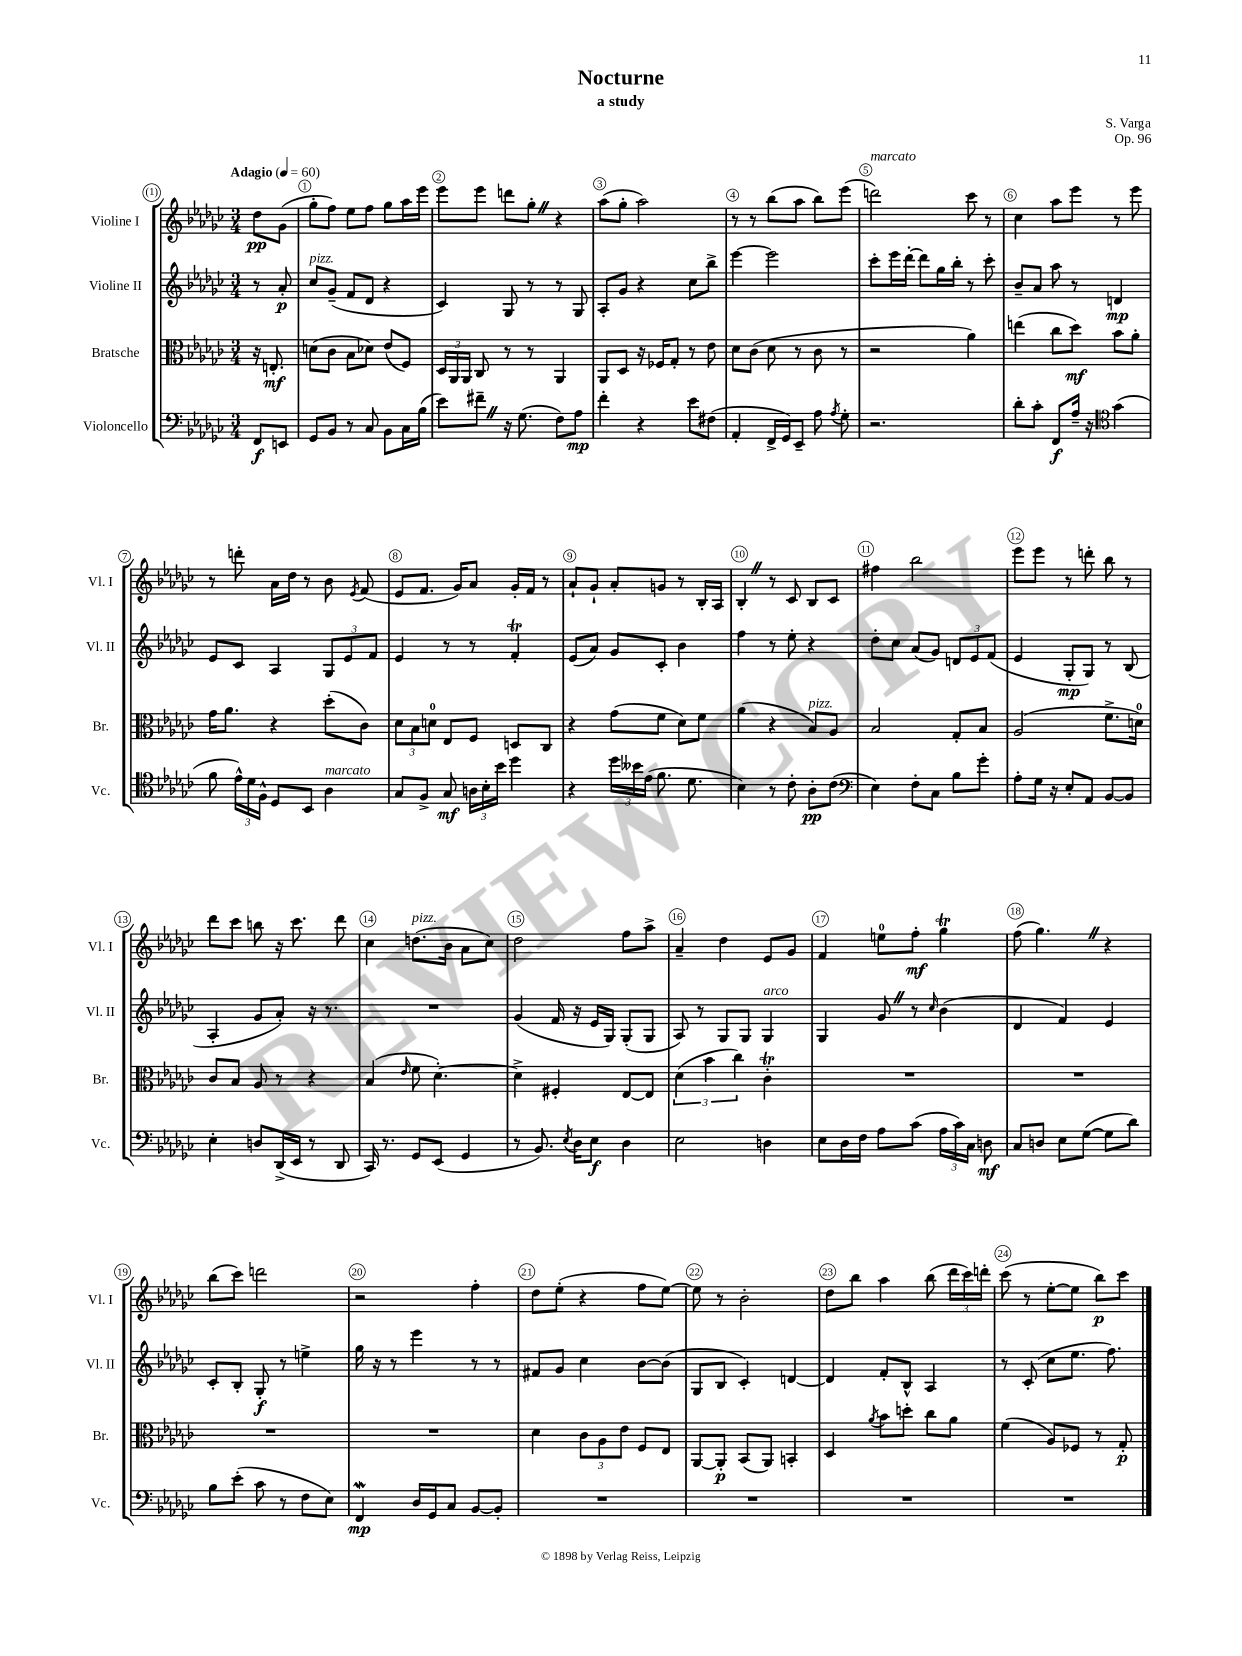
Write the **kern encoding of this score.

**kern	**kern	**kern	**kern
*staff4	*staff3	*staff2	*staff1
*clefF4	*clefC3	*clefG2	*clefG2
*k[b-e-a-d-g-c-]	*k[b-e-a-d-g-c-]	*k[b-e-a-d-g-c-]	*k[b-e-a-d-g-c-]
*M3/4	*M3/4	*M3/4	*M3/4
*MM60	*MM60	*MM60	*MM60
8FF	16r	8r	8dd-
.	8.E'	.	.
8EE	.	8a-'	(8g-
=	=	=	=
8GG-	(8d	8cc-	8gg-'
8BB-	8c-	(8g-~	8ff)
8r	8B-	8f	8ee-
8C-	8d-)	8d-	8ff
8BB-	(8e-	4r	8gg-
16C-	8F)	.	16aa-
(16B-	.	.	16eee-
=	=	=	=
8e-)	24D-	4c-)	8eee-
.	24AA-	.	.
.	24AA-	.	.
8f#~	8C-	.	8eee-
16r	8r	8G-	8ddd
(8.G-	.	.	.
.	8r	8r	8gg-'
8F)	4AA-	8r	4r
8A-	.	8G-	.
=	=	=	=
4f'	8AA-	8A-'	(8aa-
.	8D-	8g-	8gg-'
4r	16r	4r	2aa-)
.	16F-	.	.
.	8G-'	.	.
8e-	8r	8cc-	.
(8F#	8e-	8bb-^	.
=	=	=	=
4AA-'	8d-	[4eee-	8r
.	(8c-	.	8r
16FF^	8d-	2eee-]	(8bb-
16GG-)	.	.	.
8EE-~	8r	.	8aa-
8A-	8c-	.	8bb-)
8qA-	.	.	.
8G-'	8r	.	(8eee-
=	=	=	=
2.r	2r	8ccc-'	2ddd)
.	.	16eee-	.
.	.	[16ddd-'	.
.	.	8ddd-]	.
.	.	16gg-	.
.	.	16bb-'	.
.	4a-)	8r	8ccc-
.	.	8ccc-'	8r
=	=	=	=
8d-'	(4ee	8b-~	4cc-
8c-'	.	8a-	.
8FF	8cc-	8aa-	8aa-
16A-~	8dd-)	8r	8eee-
16r	.	.	.
*clefC4	*	*	*
(4g-	8b-	4d	8r
.	8a-'	.	8eee-
=	=	=	=
8f	16g-	8e-	8r
.	8.a-	.	.
24e-^^)	.	8c-	8ddd'
24d-	.	.	.
24F^^	.	.	.
8D-	4r	4A-	16a-
.	.	.	16dd-
8BB-	.	.	8r
4A-	(8dd-'	12G-	8b-
.	.	12e-	.
.	.	.	8qe-
.	8c-)	.	(8f
.	.	12f	.
=	=	=	=
8G-	12d-	4e-	8e-
.	12B-	.	.
8F^	.	.	8.f
.	12d	.	.
8G-	8E-	8r	.
.	.	.	16g-)
24A	8F	8r	8a-
24B-'	.	.	.
24b-	.	.	.
4dd-	8D	4f'	16g-'
.	.	.	16f
.	8C-	.	8r
=	=	=	=
4r	4r	(8e-	8a-`
.	.	8a-)	8g-`
24dd-	(8g-	8g-	8a-'
24b--	.	.	.
(24e-	.	.	.
8.f	8f	8c-'	8g
.	8d-)	4b-	8r
8.d-	.	.	.
.	8f	.	16B-'
.	.	.	16A-
=	=	=	=
4B-)	(4a-	4ff	4B-'
8r	4r	8r	8r
8c-'	.	8ee-'	8c-
8A-'	8B-)	4r	8B-
(8c-	8A-	.	8c-
=	=	=	=
*clefF4	*	*	*
4E-)	2B-	8dd-'	4ff#
.	.	8cc-	.
8F'	.	(8a-	2bb-
8C-	.	8g-)	.
8B-	8G-'	12d	.
.	.	12e-	.
8g-'	8B-	.	.
.	.	(12f	.
=	=	=	=
8A-'	(2A-	4e-	8eee-
16G-	.	.	8eee-
16r	.	.	.
8E-'	.	8G-'	8r
8AA-	.	8G-)	8ddd'
[8BB-	8.f^	8r	8bb-
8BB-]	.	(8B-	8r
.	16d)	.	.
=	=	=	=
4E-'	8c-	4A-'	8ddd-
.	8B-	.	8ccc-
8D	8A-	8g-	8bb
(16DD-^	8r	8a-')	16r
16EE-	.	.	8.ccc-
8r	4r	16r	.
.	.	8.r	.
8DD-	.	.	8ddd-
=	=	=	=
16CC-)	(4B-	2.r	4cc-
8.r	.	.	.
.	16qqe-	.	.
8GG-	8f	.	(8.dd
(8EE-	[4.d-')	.	.
.	.	.	16b-
4GG-	.	.	8a-
.	.	.	8cc-)
=	=	=	=
8r	4d-^]	(4g-	2dd-
8.BB-)	.	.	.
.	4F#'	16f	.
8qE-	.	.	.
16D-	.	16r	.
8E-	.	16e-	.
.	.	16G-)	.
4D-	[8E-	(8G-'	8ff
.	8E-]	8G-	8aa-^
=	=	=	=
2E-	(6d-	8A-)	4a-~
.	.	8r	.
.	6b-	.	.
.	.	8G-	4dd-
.	6cc-)	.	.
.	.	8G-	.
4D	4c-'	4G-	8e-
.	.	.	8g-
=	=	=	=
8E-	2.r	4G-	4f
16D-	.	.	.
16F	.	.	.
8A-	.	8g-	8ee
(8c-	.	8r	8ff'
.	.	16qqcc-	.
24A-	.	(4b-	4gg-
24c-)	.	.	.
24C-	.	.	.
8D	.	.	.
=	=	=	=
8C-	2.r	4d-	(8ff
8D	.	.	4.gg-)
8E-	.	4f)	.
([8G-	.	.	.
8G-]	.	4e-	4r
8d-)	.	.	.
=	=	=	=
8B-	2.r	8c-'	(8bb-
(8e-'	.	8B-'	8ccc-)
8c-	.	8G-'	2ddd
8r	.	8r	.
8F	.	4ee^	.
8E-)	.	.	.
=	=	=	=
4FF	2.r	16gg-	2r
.	.	16r	.
.	.	8r	.
16D-	.	4eee-	.
16GG-	.	.	.
8C-	.	.	.
[8BB-	.	8r	4ff'
8BB-']	.	8r	.
=	=	=	=
2.r	4d-	8f#	8dd-
.	.	8g-	(8ee-'
.	12c-	4cc-	4r
.	12A-	.	.
.	12e-	.	.
.	8F	[8b-	8ff
.	8E-	(8b-]	[8ee-)
=	=	=	=
2.r	[8AA-	8G-	8ee-]
.	8AA-']	8B-	8r
.	(8BB-	4c-')	2b-'
.	8AA-)	.	.
.	4BB'	[4d	.
=	=	=	=
2.r	4D-	4d]	8dd-
.	.	.	8bb-
.	8qa-	.	.
.	8b-	8f'	4aa-
.	8dd'	8B-^^	.
.	8cc-	4A-	(8bb-
.	8a-	.	24ddd-
.	.	.	24ccc-)
.	.	.	24ddd'
=	=	=	=
2.r	(4f	8r	(8ccc-
.	.	(8c-'	8r
.	8A-)	8cc-	[8ee-'
.	8F-	8.ee-	8ee-]
.	8r	.	8bb-)
.	.	8.ff)	.
.	8G-'	.	8ccc-
==	==	==	==
*-	*-	*-	*-
